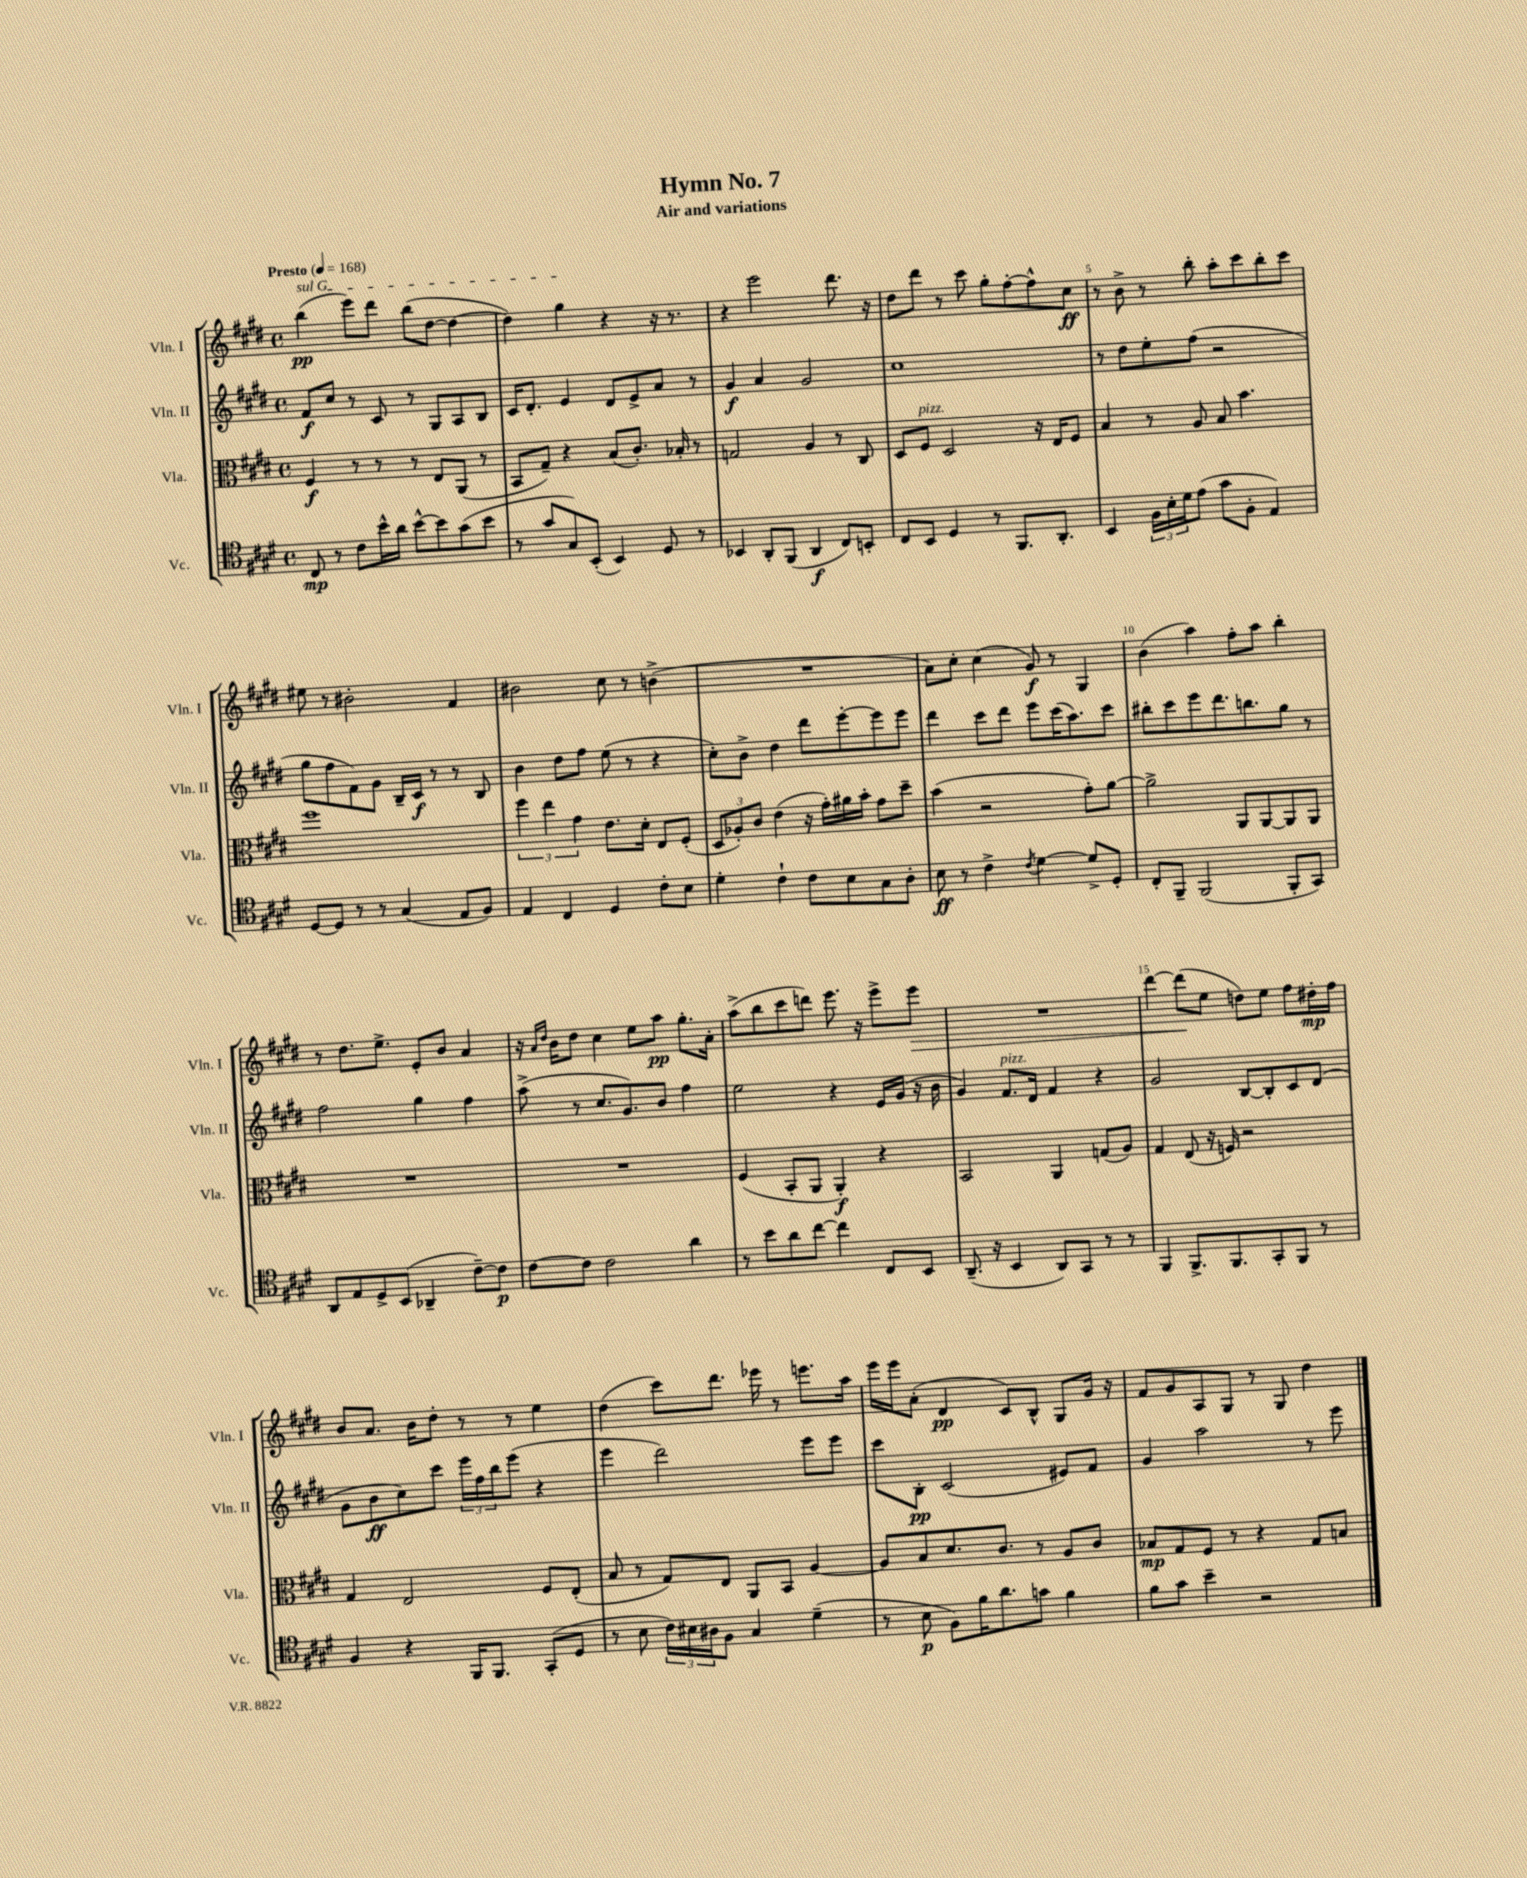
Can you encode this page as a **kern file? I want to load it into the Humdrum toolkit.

**kern	**kern	**kern	**kern
*staff4	*staff3	*staff2	*staff1
*clefC4	*clefC3	*clefG2	*clefG2
*k[f#c#g#d#]	*k[f#c#g#d#]	*k[f#c#g#d#]	*k[f#c#g#d#]
*M4/4	*M4/4	*M4/4	*M4/4
*met(c)	*met(c)	*met(c)	*met(c)
*MM168	*MM168	*MM168	*MM168
8C#/	4F#/	8f#/L	(4bb\
8r	.	8cc#/J	.
8c#\L	8r	8r	8eee\L)
16b^^\L	8r	8c#/	8ddd#\J
16a\JJ	.	.	.
[8b^^\L	8r	8r	(8bb\L
8b\]	8E/L	8G#/L	[8dd#\J
(8g#\	(8AA/J	8A/	4dd#\_
8b\J	8r	8B/J	.
=	=	=	=
8r	8BB/L	16c#/LK	4dd#\])
.	.	8.d#'/J	.
8g#/L	8G#~/J)	.	.
8G#/)	4r	4e/	4gg#\
(8BB'/J	.	.	.
4BB/)	(8B/L	8d#/L	4r
.	8.c#'/J)	8e^/	.
8D#/	.	8a/J	16r
.	16B-'/	.	8.r
8r	8r	8r	.
=	=	=	=
4BB-/	2G/	4g#/	4r
8AA'/L	.	4a/	2eee\
(8FF#/J	.	.	.
4AA/	4A/	2g#/	.
8C#/L)	8r	.	8.ddd#\
8BB'/J	8C#/	.	.
.	.	.	16r
=	=	=	=
8C#/L	8D#/L	1cc#	8dd#\L
8BB/J	8F#/J	.	8ddd#\J
4D#/	2D#/	.	8r
.	.	.	8ccc#\
8r	.	.	8gg#'\L
8.FF#/L	.	.	[8ff#'\
.	16r	.	8ff#^^\]
8.AA'/J	16E/LK	.	.
.	8F#/J	.	8cc#\J
=	=	=	=
4BB/	4B/	8r	8r
.	.	8dd#\L	8b^\
24F#\LL	8r	8ee'\	8r
24B'\	.	.	.
24d#\J	.	.	.
(8e\J	8A/	(8ff#\J	8bb'\
8g#\L	8B/	2r	8aa'\L
8F#'\J	4.b\	.	8ccc#\
4E/)	.	.	8bb'\
.	.	.	8ccc#\J
=	=	=	=
[8D#/L	1ff#	8gg#\L	8ee#\
8D#/]J	.	8ff#\	8r
8r	.	8f#\)	2b#'\
8r	.	8g#\J	.
(4G#/	.	16B~/LL	.
.	.	16c#/JJ	.
.	.	8r	.
8E/L	.	8r	4f#/
8F#/J)	.	8B/	.
=	=	=	=
4E/	6ff#\	4b\	2b#\
.	6ee\	.	.
4C#/	.	8dd#\L	.
.	6g#\	.	.
.	.	8ff#\J	.
4D#/	8.e\L	(8ee\	8cc#\
.	.	8r	8r
.	16d#'\Jk	.	.
8c#'\L	8E/L	4r	(4b^\
8B\J	(8F#'/J	.	.
=	=	=	=
4d#'\	12D#/L	8cc#'\L)	1r
.	12A-'/)	.	.
.	.	8b^\J	.
.	12c#/J	.	.
4c#`\	(4e\	4dd#\	.
8c#\L	16r	8ddd#\L	.
.	16g#'\LL)	.	.
8B\	16a#\	[8eee'\	.
.	16b'\JJ	.	.
8G#\	8g#\L	8eee\]	.
8A'\J	8dd#~\J	8eee\J	.
=	=	=	=
8B\	(4b\	4ddd#\	8a\L)
8r	.	.	8cc#'\J
4c#^\	2r	8ccc#\L	(4cc#\
.	.	8ddd#\J	.
8qc#/	.	.	.
[4d#\	.	8eee\L	8g#/)
.	.	(16ccc#\K	8r
.	.	8.aa\)	.
8d#^/]L	8g#'\L)	.	4G#/
8D#'/J	[8a\J	8ccc#\J	.
=	=	=	=
8C#'/L	2a^\]	8bb#'\L	(4b\
8FF#~/J	.	8ccc#\	.
(2FF#/	.	8eee\	4aa\)
.	.	8.ddd#\	.
.	8AA/L	.	8ff#'\L
.	.	8.bb\	.
.	[8AA/	.	8aa\J
8FF#'/L	8AA/]	8gg#\J	4bb'\
8GG#/J)	8AA/J	8r	.
=	=	=	=
8AA/L	1r	2ff#\	8r
8E/	.	.	8.dd#\L
8D#^/	.	.	.
.	.	.	8.ee^\J
(8BB/J	.	.	.
4AA-~/	.	4gg#\	8e'/L
.	.	.	8b/J
[8c#~\L)	.	4ff#\	4a/
8c#\]J	.	.	.
=	=	=	=
[8c#\L	1r	(8aa^\	16r
.	.	.	16qqa/LL
.	.	.	16qqdd#/JJ
.	.	.	16b\LK
8c#\]J	.	8r	8dd#\J
2c#\	.	8.cc#/L	4cc#\
.	.	8.g#/)	.
.	.	.	8ee\L
.	.	8b/J	8aa\J
4a\	.	4ff#\	8.gg#'\L
.	.	.	16a'\Jk
=	=	=	=
8r	(4F#/	2ee\	(8aa^\L
8b\L	.	.	8bb\
8a\	8BB'/L	.	8ccc#\
[8cc#\J	8AA/J	.	8ddd\J)
4cc#\]	4AA'/)	4r	8.eee\
.	.	.	16r
8C#/L	4r	16e/LL	8eee^\L
.	.	(16g#/JJ	.
8BB/J	.	16r	8eee\J
.	.	16b\	.
=	=	=	=
(8.AA~/	2BB/	4g#/)	1r
16r	.	.	.
4BB/	.	8.f#/L	.
.	.	16d#/Jk	.
8AA/L)	4AA/	4f#/	.
8GG#/J	.	.	.
8r	(8G/L	4r	.
8r	8A/J)	.	.
=	=	=	=
4FF#/	4G#/	2g#/	[4ddd#\
8.FF#^/L	(8E/	.	(8ddd#\]L
.	16r	.	8ee\J
8.FF#/	16F/)	.	.
.	2r	[8B/L	8dd\L)
8GG#'/	.	8B'/]	8ee\J
8FF#/J	.	8c#/	8ff#\L
8r	.	(8d#/J	16dd#'\L
.	.	.	16ff#\JJ
=	=	=	=
4F#/	4G#/	8g#\L	8b/L
.	.	8b\	8.a/J
4r	2E/	8cc#\)	.
.	.	.	16b\LK
.	.	8ccc#\J	8dd#'\J
16FF#/LK	.	24eee\LL	8r
.	.	24ff#\	.
8.FF#/J	.	.	.
.	.	24bb\J	.
.	.	(8eee\J	8r
(8GG#'/L	8F#/L	4r	4ee\
8D#/J	(8E'/J	.	.
=	=	=	=
8r	8B/	4eee\	(4dd#\
8B\	8r	.	.
24c#\LL)	8G#/L)	2ddd#\)	8ccc#\L)
24B#\	.	.	.
24A#\J	.	.	.
8F#\J	8E/J	.	8.ddd#\J
4G#/	8AA/L	.	.
.	.	.	16eee-\
.	8BB/J	.	8r
(4d#~\	[4A/	8eee\L	8.eee\L
.	.	8eee\J	.
.	.	.	16aa\Jk
=	=	=	=
8r	8A/]L	8ccc#\L	16eee\LL
.	.	.	16eee\J
8B\	8B/	8B'\J	(8a'\J
8F#\L)	8.d#/	(2c#/	4d#/
16f#\K	.	.	.
8.a\	8.c#/J	.	.
.	.	.	8c#/L)
8g\J	8r	.	8B^^/J
4f#\	8A/L	8e#/L)	8G#/L
.	8c#/J	8f#/J	16g#/Jk
.	.	.	16r
=	=	=	=
8f#\L	8B-/L	4g#/	8f#/L
8g#\J	8G#/	.	8g#/
4b~\	8F#/J	2aa\	8A/
.	8r	.	8G#/J
2r	4r	.	8r
.	.	.	8G#/
.	8G#/L	8r	4dd#\
.	8B/J	8eee\	.
==	==	==	==
*-	*-	*-	*-
